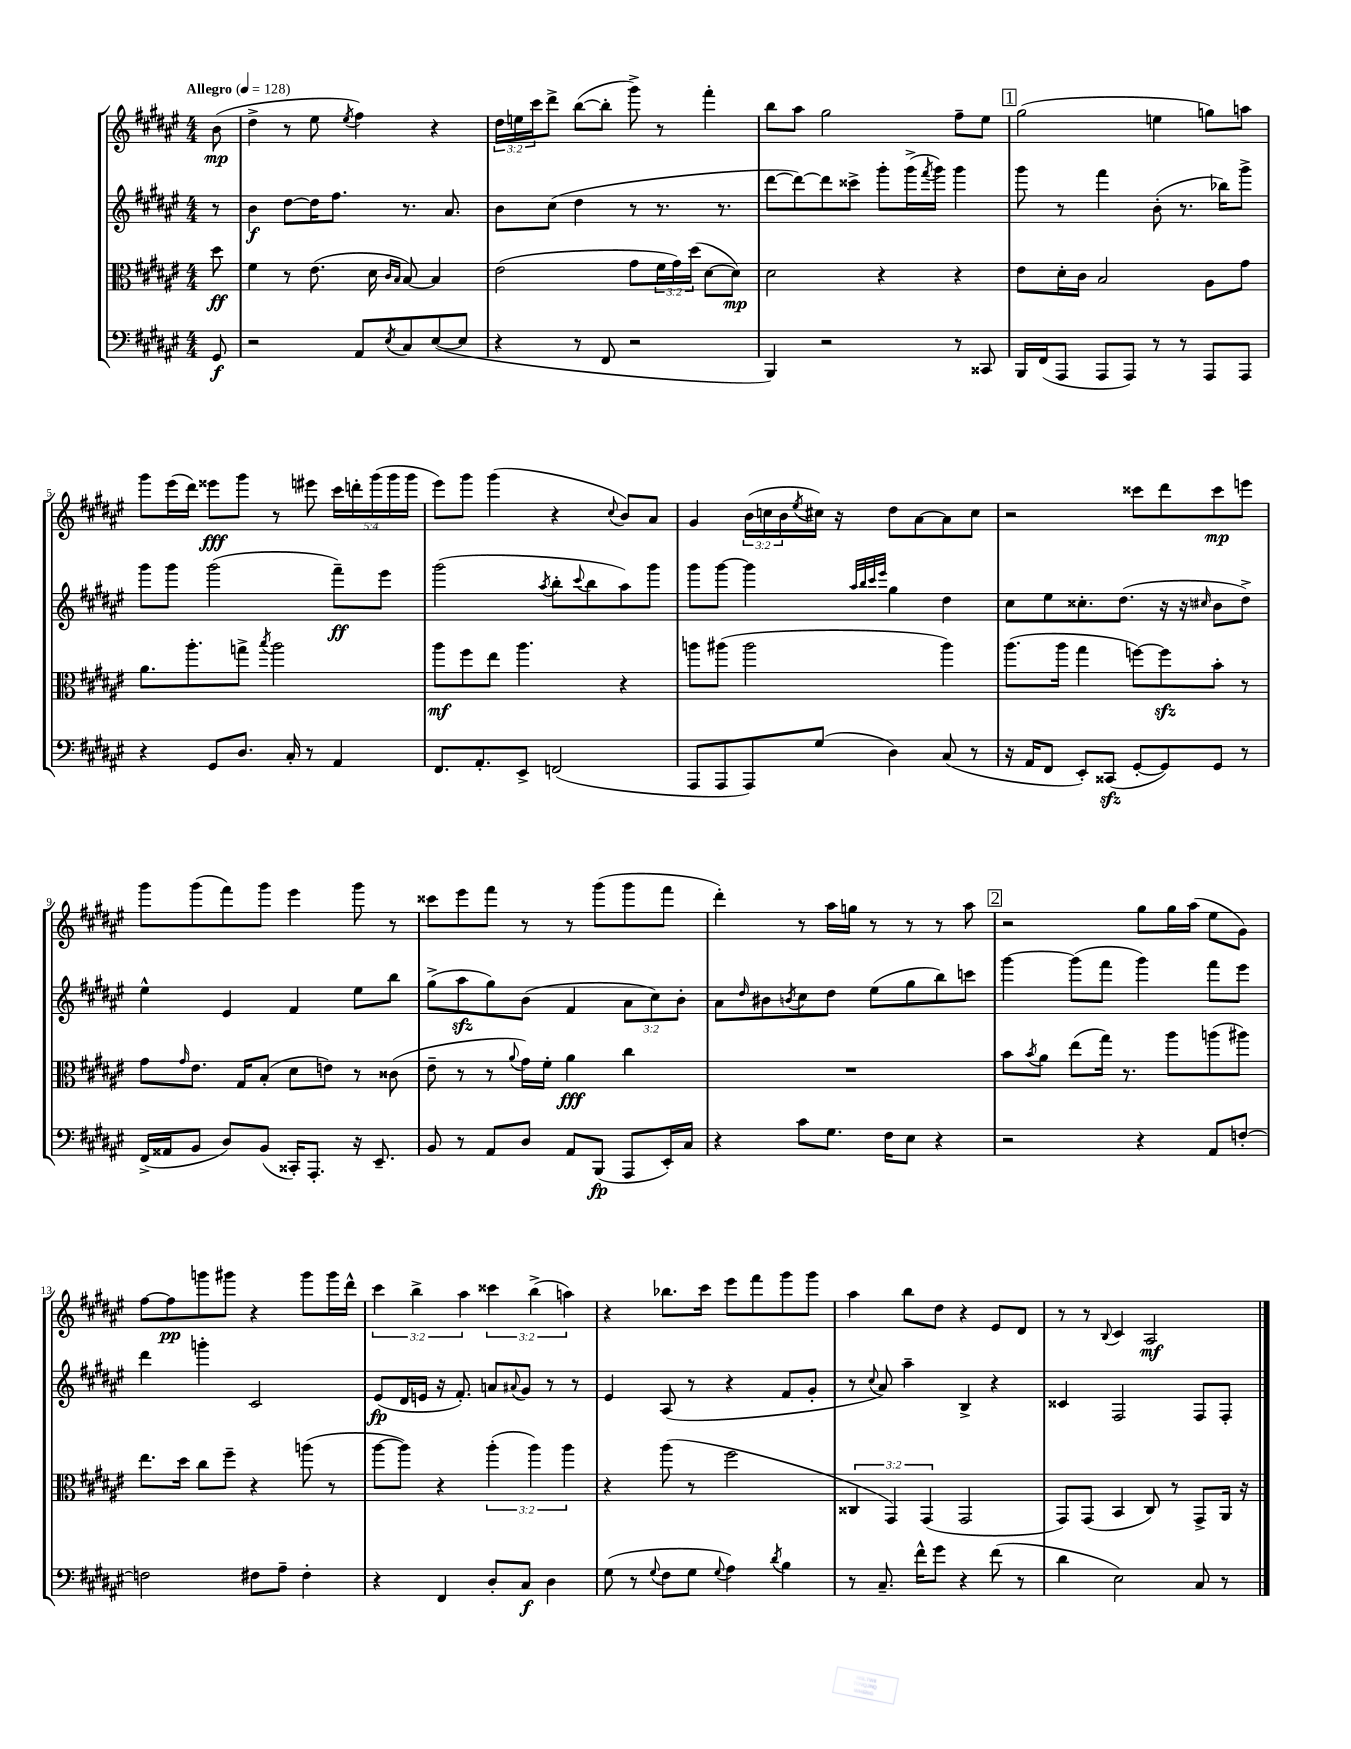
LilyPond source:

<<
\new StaffGroup <<
\new Staff = "s0" {
    \clef treble \key fis \major \numericTimeSignature \time 4/4 \override Staff.TupletNumber.text = #tuplet-number::calc-fraction-text \partial 8 \tempo "Allegro" 4 = 128
    b'8\mp( |
    dis''4-> r8 eis''8 \acciaccatura { eis''8 } fis''4) r4 |
    \tuplet 3/2 { dis''16 e''16 cis'''16 } dis'''8-> b''8~( b''8-. gis'''8->) r8 fis'''4-. |
    b''8 ais''8 gis''2 fis''8-- eis''8 |
    \mark \markup { \box "1" } gis''2( e''4 g''8) a''8 |
    gis'''8 eis'''16( dis'''16) eisis'''8\fff gis'''8 r8 eis'''8 \tuplet 5/4 { cis'''16 d'''16-. gis'''16( gis'''16 gis'''16 } |
    eis'''8) gis'''8 gis'''4( r4 \appoggiatura { cis''8 } b'8) ais'8 |
    gis'4 \tuplet 3/2 { b'16( c''16 b'16 } \acciaccatura { eis''8 } cis''16) r16 dis''8 ais'8~ ais'8 cis''8 |
    r2 cisis'''8 dis'''8 cisis'''8\mp e'''8 |
    gis'''8 gis'''8( fis'''8) gis'''8 eis'''4 gis'''8 r8 |
    cisis'''8 eis'''8 fis'''8 r8 r8 gis'''8( gis'''8 fis'''8 |
    dis'''4-.) r8 ais''16 g''16 r8 r8 r8 ais''8 |
    \mark \markup { \box "2" } r2 gis''8 gis''16 ais''16( eis''8 gis'8) |
    fis''8~ fis''8\pp g'''8 gis'''8 r4 gis'''8 gis'''16 dis'''16-^ |
    \tuplet 3/2 { cis'''4 b''4-> ais''4 } \tuplet 3/2 { cisis'''4 b''4->( a''4) } |
    r4 bes''8. cis'''16 eis'''8 fis'''8 gis'''8 gis'''8 |
    ais''4 b''8 dis''8 r4 eis'8 dis'8 |
    r8 r8 \appoggiatura { b8 } cis'4 ais2\mf \bar "|." |
}
\new Staff = "s1" {
    \clef treble \key fis \major \numericTimeSignature \time 4/4 \override Staff.TupletNumber.text = #tuplet-number::calc-fraction-text \partial 8
    r8 |
    b'4\f dis''8~ dis''16 fis''8. r8. ais'8. |
    b'8 cis''8( dis''4 r8 r8. r8. |
    dis'''8~ dis'''8~) dis'''8 cisis'''8-> gis'''8-. gis'''16->( \acciaccatura { fis'''8 } gis'''16) gis'''4 |
    \mark \markup { \box "1" } gis'''8 r8 fis'''4 b'8-.( r8. bes''16) gis'''8-> |
    gis'''8 gis'''8 gis'''2( fis'''8--\ff) eis'''8 |
    gis'''2( \acciaccatura { ais''8 } b''8-. \appoggiatura { cis'''8 } b''8 ais''8) gis'''8 |
    gis'''8 gis'''8~ gis'''4 \grace { ais''32 b''32 cis'''32 eis'''32 } gis''4 dis''4 |
    cis''8 eis''8 cisis''8.-. dis''8.( r16 r16 \grace { cis''16 } b'8 dis''8->) |
    eis''4-^ eis'4 fis'4 eis''8 b''8 |
    gis''8->( ais''8\sfz gis''8) b'8( fis'4 \tuplet 3/2 { ais'8 cis''8) b'8-. } |
    ais'8 \grace { dis''16 } bis'8 \acciaccatura { b'8 } cis''8 dis''8 eis''8( gis''8 b''8) c'''8 |
    \mark \markup { \box "2" } gis'''4~ gis'''8( fis'''8 gis'''4) fis'''8 eis'''8 |
    dis'''4 g'''4-. cis'2 |
    eis'8\fp( dis'16 e'16 r16 fis'8.-.) a'8 \appoggiatura { ais'8 } gis'8 r8 r8 |
    eis'4 ais8( r8 r4 fis'8 gis'8-. |
    r8 \appoggiatura { cis''8 } ais'8) ais''4-- b4-> r4 |
    cisis'4 fis2 fis8 fis8-. \bar "|." |
}
\new Staff = "s2" {
    \clef alto \key fis \major \numericTimeSignature \time 4/4 \override Staff.TupletNumber.text = #tuplet-number::calc-fraction-text \partial 8
    dis''8\ff |
    fis'4 r8 eis'8.( dis'16 \grace { cis'16 b16 } b8~) b4 |
    eis'2( gis'8 \tuplet 3/2 { fis'16 gis'16) dis''16( } dis'8~ dis'8\mp) |
    dis'2 r4 r4 |
    \mark \markup { \box "1" } eis'8 dis'16-. cis'16 b2 ais8 gis'8 |
    ais'8. ais''8.-. g''8-> \acciaccatura { b''8 } ais''2 |
    ais''8\mf fis''8 eis''8 ais''4. r4 |
    a''8 ais''8( ais''2 ais''4) |
    ais''8.( ais''16 gis''4 f''8~) f''8\sfz b'8-. r8 |
    gis'8 \grace { gis'16 } eis'8. gis16 b8-.( dis'8 e'8) r8 cisis'8( |
    eis'8-- r8 r8 \appoggiatura { ais'8 } gis'16) fis'16-. ais'4\fff cis''4 |
    R1 |
    \mark \markup { \box "2" } b'8 \acciaccatura { b'8 } ais'8 eis''8( gis''16) r8. ais''8 a''8( ais''8) |
    eis''8. dis''16 cis''8 fis''8-- r4 a''8( r8 |
    ais''8~ ais''8) r4 \tuplet 3/2 { ais''4-.( ais''4) ais''4 } |
    r4 ais''8( r8 fis''2 |
    \tuplet 3/2 { cisis4 gis,4) gis,4( } gis,2 |
    gis,8) gis,8( b,4 cis8) r8 gis,8-> ais,16 r16 \bar "|." |
}
\new Staff = "s3" {
    \clef bass \key fis \major \numericTimeSignature \time 4/4 \partial 8
    gis,8\f |
    r2 ais,8 \acciaccatura { eis8 } cis8 eis8~( eis8 |
    r4 r8 fis,8 r2 |
    b,,4) r2 r8 cisis,8 |
    \mark \markup { \box "1" } b,,16 fis,16( ais,,8 ais,,8 ais,,8) r8 r8 ais,,8 ais,,8 |
    r4 gis,8 dis8. cis16-. r8 ais,4 |
    fis,8. ais,8.-. eis,8-> f,2( |
    ais,,8 ais,,8 ais,,8) gis8( dis4) cis8( r8 |
    r16 ais,16 fis,8 eis,8-.) cisis,8\sfz( gis,8~-. gis,8) gis,8 r8 |
    fis,16->( aisis,16 b,8 dis8) b,8( cisis,16-.) ais,,8.-. r16 eis,8.-- |
    b,8 r8 ais,8 dis8 ais,8 b,,8\fp( ais,,8 eis,16-.) cis16 |
    r4 cis'8 gis8. fis16 eis8 r4 |
    \mark \markup { \box "2" } r2 r4 ais,8 f8~-. |
    f2 fis8 ais8-- fis4-. |
    r4 fis,4 dis8-. cis8\f dis4 |
    gis8( r8 \appoggiatura { gis8 } fis8 gis8 \appoggiatura { gis8 } ais4) \acciaccatura { dis'8 } b4 |
    r8 cis8.-- fis'16-^ gis'8 r4 fis'8( r8 |
    dis'4 eis2) cis8 r8 \bar "|." |
}
>>
>>
